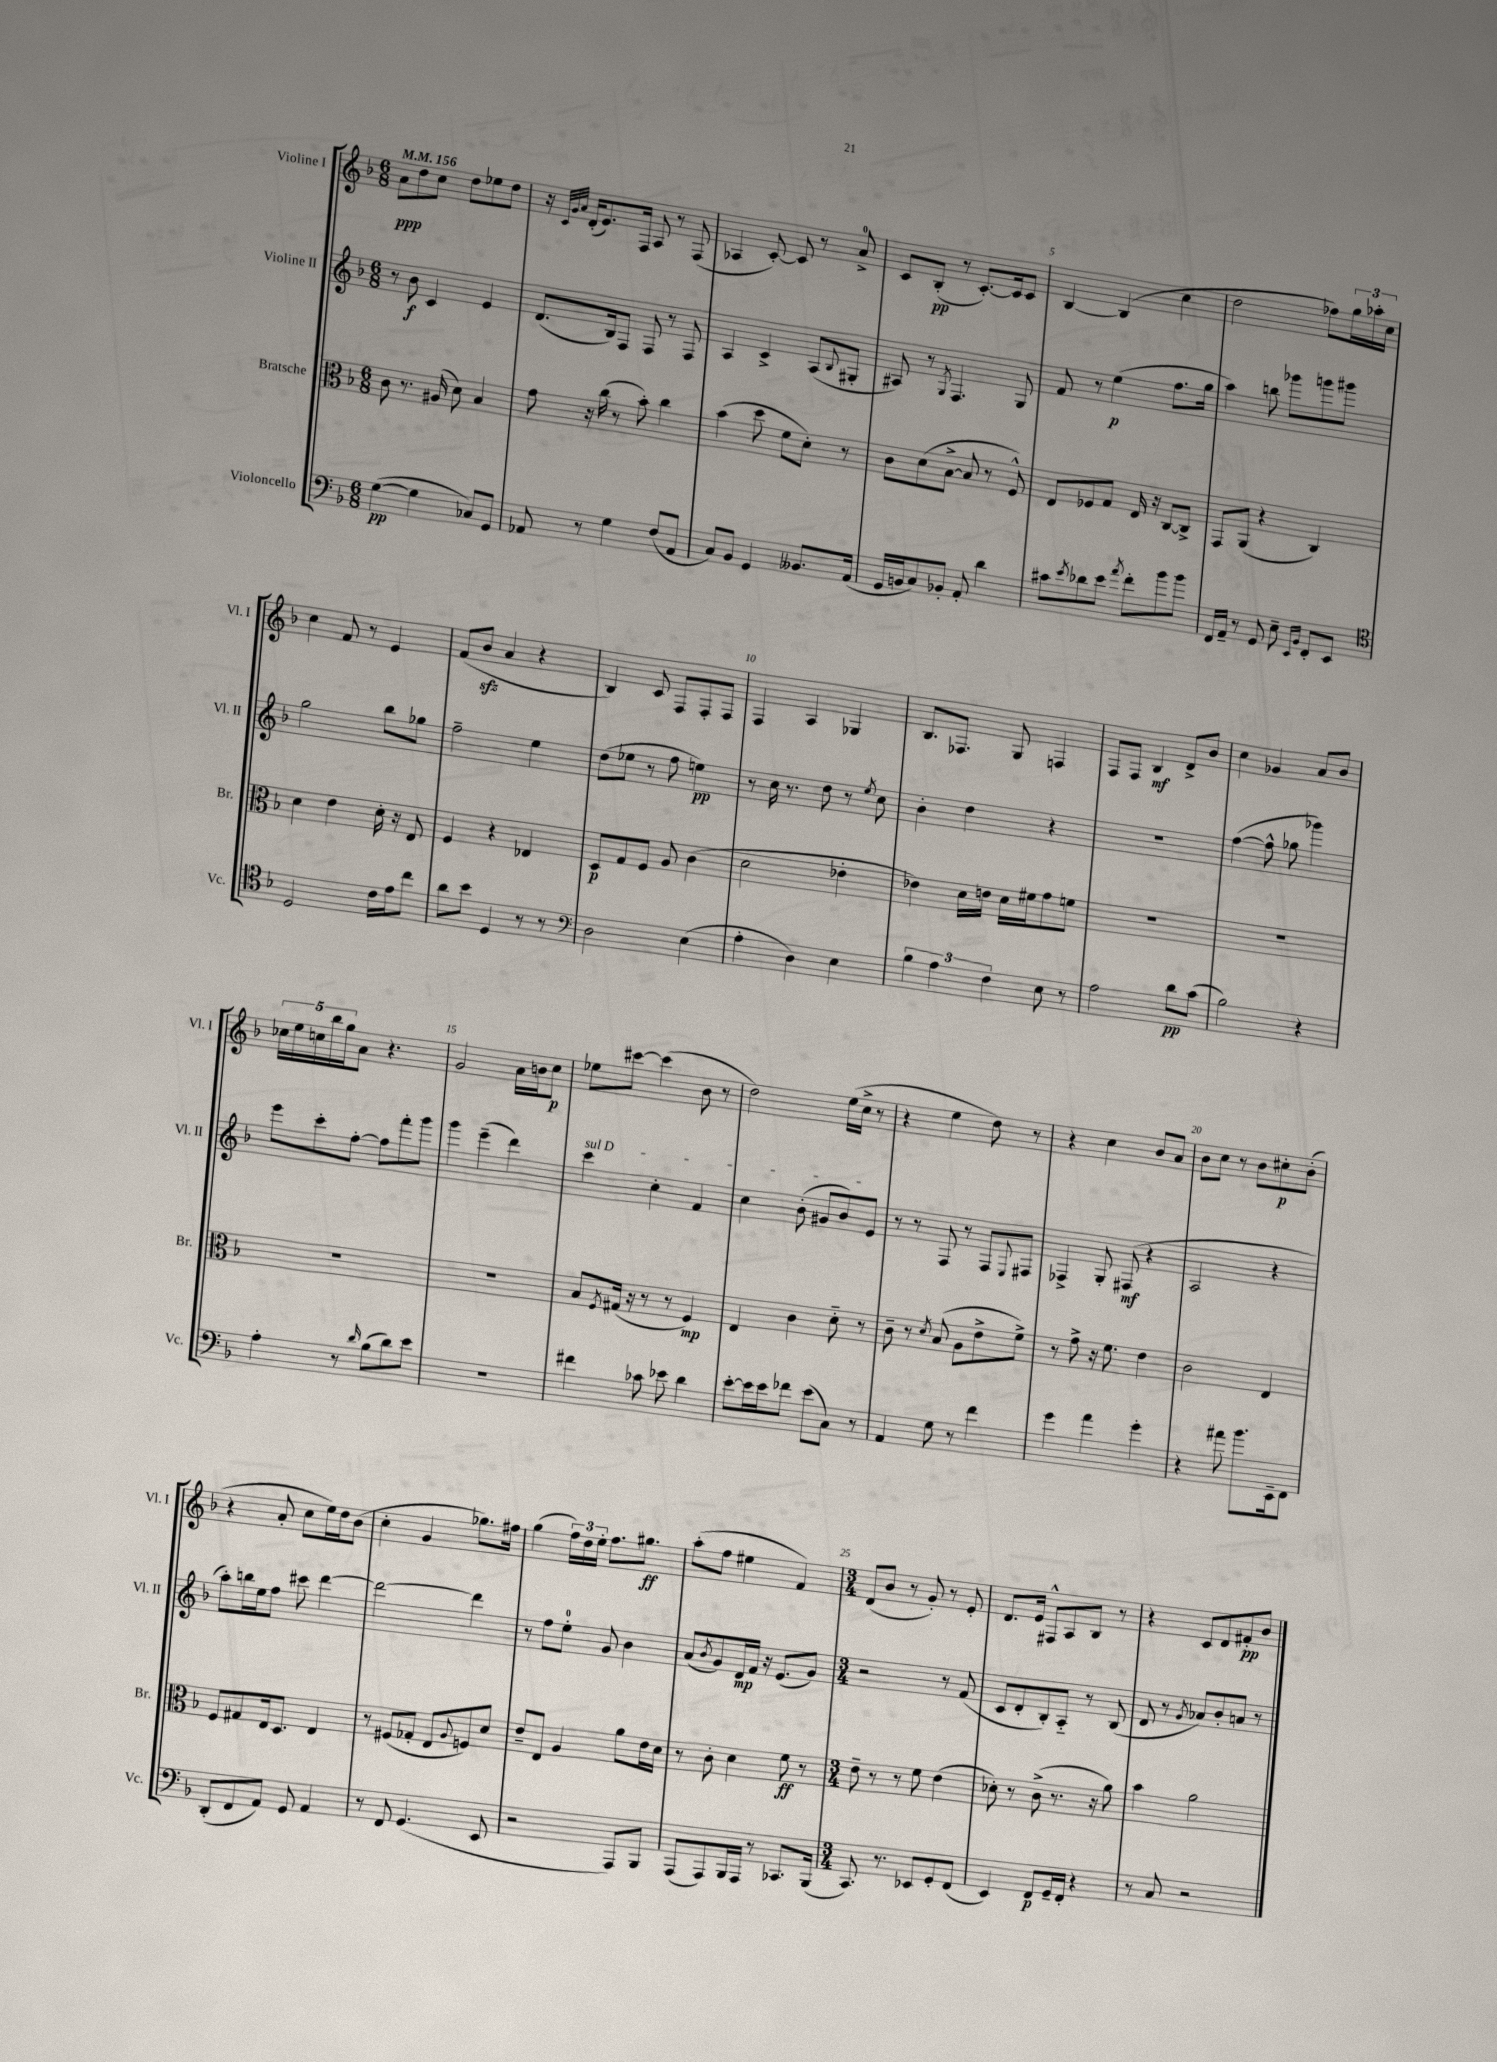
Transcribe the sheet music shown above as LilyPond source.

<<
\new StaffGroup <<
\new Staff = "s0" \with { instrumentName = "Violine I" shortInstrumentName = "Vl. I" } {
    \clef treble \key f \major \numericTimeSignature \time 6/8 \tempo 4 = 156
    a'8\ppp d''8 c''8 d''8 ees''8 d''8 |
    r16 \grace { c'32 g'32 a'32 } d'16-.( e'8.) f16 a8 r8 f8( |
    aes4 c'8~-.) c'8 r8 a'8-0-> |
    c'8 bes8-.\pp( r8 c'8.~-.) c'16 c'8 |
    bes4~ bes4( c''4 |
    d''2 fes''8) \tuplet 3/2 { g''16 aes''16-. c''16 } |
    c''4 f'8 r8 e'4 |
    f'8( bes'8\sfz a'4 r4 |
    bes4) c'8 f8 f8-. f8 |
    f4 a4 ges4 |
    bes8. fes8. g8 f4 |
    f8 f8 bes4\mf d'8-> bes'8 |
    c''4 ges'4 a'8 bes'8 |
    \tuplet 5/4 { ces''16 e''16 c''16 bes''16 g''16 } a'8 r4. |
    g'2 a'16 b'16 c''8\p |
    ees''8 cis'''8~ cis'''4( bes'8 r8 |
    d''2) e''16( c''16-> r8 |
    r4 e''4 d''8) r8 |
    r4 c''4 bes'8 a'8 |
    bes'8 c''8 r8 bes'8 cis''8-.\p bes'8-.( |
    r4 a'8-. c''8 e''16) d''16 bes'8( |
    c''4-. g'4 ges''8.) fis''16 |
    g''4( \tuplet 3/2 { f''16) d''16 e''16-. } f''8. gis''8.\ff |
    a''8-.( f''8 eis''4 f'4) |
    \numericTimeSignature \time 3/4 d'8( bes'8 r8 g'8-.) r8 e'8-. |
    d'8. e'16 fis8-^ a8 bes8 r8 |
    r4 c'8 d'8 fis'8-.\pp bes'8 \bar "|." |
}
\new Staff = "s1" \with { instrumentName = "Violine II" shortInstrumentName = "Vl. II" } {
    \clef treble \key f \major \numericTimeSignature \time 6/8
    r8 bes'8\f c'4 e'4 |
    d'8.( bes16) f8 f8 r8 f8 |
    a4 c'4-> a8( \appoggiatura { bes8 } gis8-. |
    ais8) r8 \acciaccatura { g8 } f4. g8 |
    f'8 r8 e''4\p( f''8. g''16 |
    a''4) b''8 ges'''8 g'''8 gis'''8 |
    g''2 bes''8 ges''8 |
    f''2-- e''4 |
    d''8( ees''8 r8 f''8 e''4\pp) |
    r8 c''16 r8. d''8 r8 \acciaccatura { e''8 } c''8 |
    bes'4-. d''4 r4 |
    R2. |
    f''4~( f''8-^ ges''8 ges'''4) |
    e'''8 c'''8-. f''8~-. f''8 f'''8-. g'''8 |
    g'''4 e'''4--( d'''4) |
    \once \override TextSpanner.bound-details.left.text = \markup { \italic "sul D" } c'''4\startTextSpan c''4-. f'4 |
    c''4 bes'8-.( gis'8 bes'8) e'8\stopTextSpan |
    r8 r8 f8 r8 f8 \appoggiatura { e8 } fis8 |
    fes4-> g8-. fis8\mf( r4 |
    a2 r4 |
    a''8-.) b''16 e''16 f''8 cis'''8 d'''4~ |
    d'''2~ d'''4 |
    r8 f''8 e''8-0-. g'8 bes'4 |
    a'8( \acciaccatura { bes'8 } g'8) d'16\mp f'16 r16 e'8.( g'8) |
    \numericTimeSignature \time 3/4 r2 r8 f'8( |
    c'8 d'8-. bes8-.) a8-_ r8 bes8( |
    d'8 r8 \acciaccatura { g'8 } aes'8) bes'8-. a'8 r8 \bar "|." |
}
\new Staff = "s2" \with { instrumentName = "Bratsche" shortInstrumentName = "Br." } {
    \clef alto \key f \major \numericTimeSignature \time 6/8
    c'8 r8. ais16( d'8) bes4 |
    g'8 r16 c''16( r8 bes'8-.) c''4 |
    bes'4( d''8 f'8 d'8-.) r8 |
    c'8 d'8( bes8~-> bes8 r8 f8-^) |
    e8 fes8 g8 e16 r16 c8~ c8-> |
    g,8 a,8( r4 c4) |
    d'4 e'4 d'16-. r16 e8 |
    f4 r4 ees4 |
    d8\p g8 f8 a8 c'4( |
    d'2 ees'4-. |
    ees'4) d'16 e'16 d'16 fis'16 g'8 f'8 |
    R2. |
    R2. |
    R2. |
    R2. |
    bes8 \acciaccatura { f8 } gis16( r16 r8 r8 f4\mp) |
    e4 c'4 d'8-_ r8 |
    c'8-- r8 \acciaccatura { d'8 } bes8( a8 e'8-> f'8->) |
    r8 g'8-> r16 f'8. e'4 |
    c'2 e4 |
    f8 gis8 e16 d8. e4 |
    r8 fis8( ges8-. e8 \appoggiatura { a8 } f8) d'8 |
    e'8-- e8 a4 a'8 e'16 d'16 |
    r8 c'8-. d'4 f'8\ff r8 |
    \numericTimeSignature \time 3/4 e'8-- r8 r8 f'8 e'4( |
    des'8-.) r8 c'8->( r8. r16 a'8) |
    bes'4 a'2 \bar "|." |
}
\new Staff = "s3" \with { instrumentName = "Violoncello" shortInstrumentName = "Vc." } {
    \clef bass \key f \major \numericTimeSignature \time 6/8
    g4~\pp( g4 ces8) g,8 |
    aes,8 r8 g4 f8( aes,8 |
    c8) bes,8 g,4 beses,8. a,16( |
    g,16 b,16 c8) bes,8-. a,8-. d'4 |
    cis'8 \acciaccatura { e'8 } des'8 e'8 \acciaccatura { a'8 } f'8-. bes'8 bes'8 |
    f,16 a,16-- r8 g,8 e8-- \grace { e,16 bes,16 } f,8-. e,8 |
    \clef tenor d2 c'16 e'16 c''8 |
    a'8 bes'8 d4 r8 r8 |
    \clef bass d2 e4( |
    a4-. d4) e4 |
    \tuplet 3/2 { bes4 a4 f4 } e8 r8 |
    a2 d'8\pp c'8( |
    bes2) r4 |
    a4-. r8 \grace { d'16 } bes8( d'8) e'8 |
    R2. |
    fis'4 ces'8 ees'8 d'4 |
    e'8~-. e'16 e'16 fes'8 e'8( c8) r8 |
    a,4 g8 r8 f'4 |
    g'4 a'4 g'4-. |
    r4 ais'8 bes'8. e,16-- f,8 |
    d,8-.( f,8 a,8) g,8 a,4 |
    r8 f,8 g,4.( e,8 |
    r2 a,,8) bes,,8 |
    a,,8( a,,8) bes,,16 a,,16 r8 ces,8. bes,,16( |
    \numericTimeSignature \time 3/4 c,8.) r8. ees,8 g,8-. f,8( |
    e,4) f,8\p g,16-- f,16-. r4 |
    r8 c8 r2 \bar "|." |
}
>>
>>
\layout { \context { \Score \override BarNumber.break-visibility = ##(#f #t #t) barNumberVisibility = #(every-nth-bar-number-visible 5) } }
